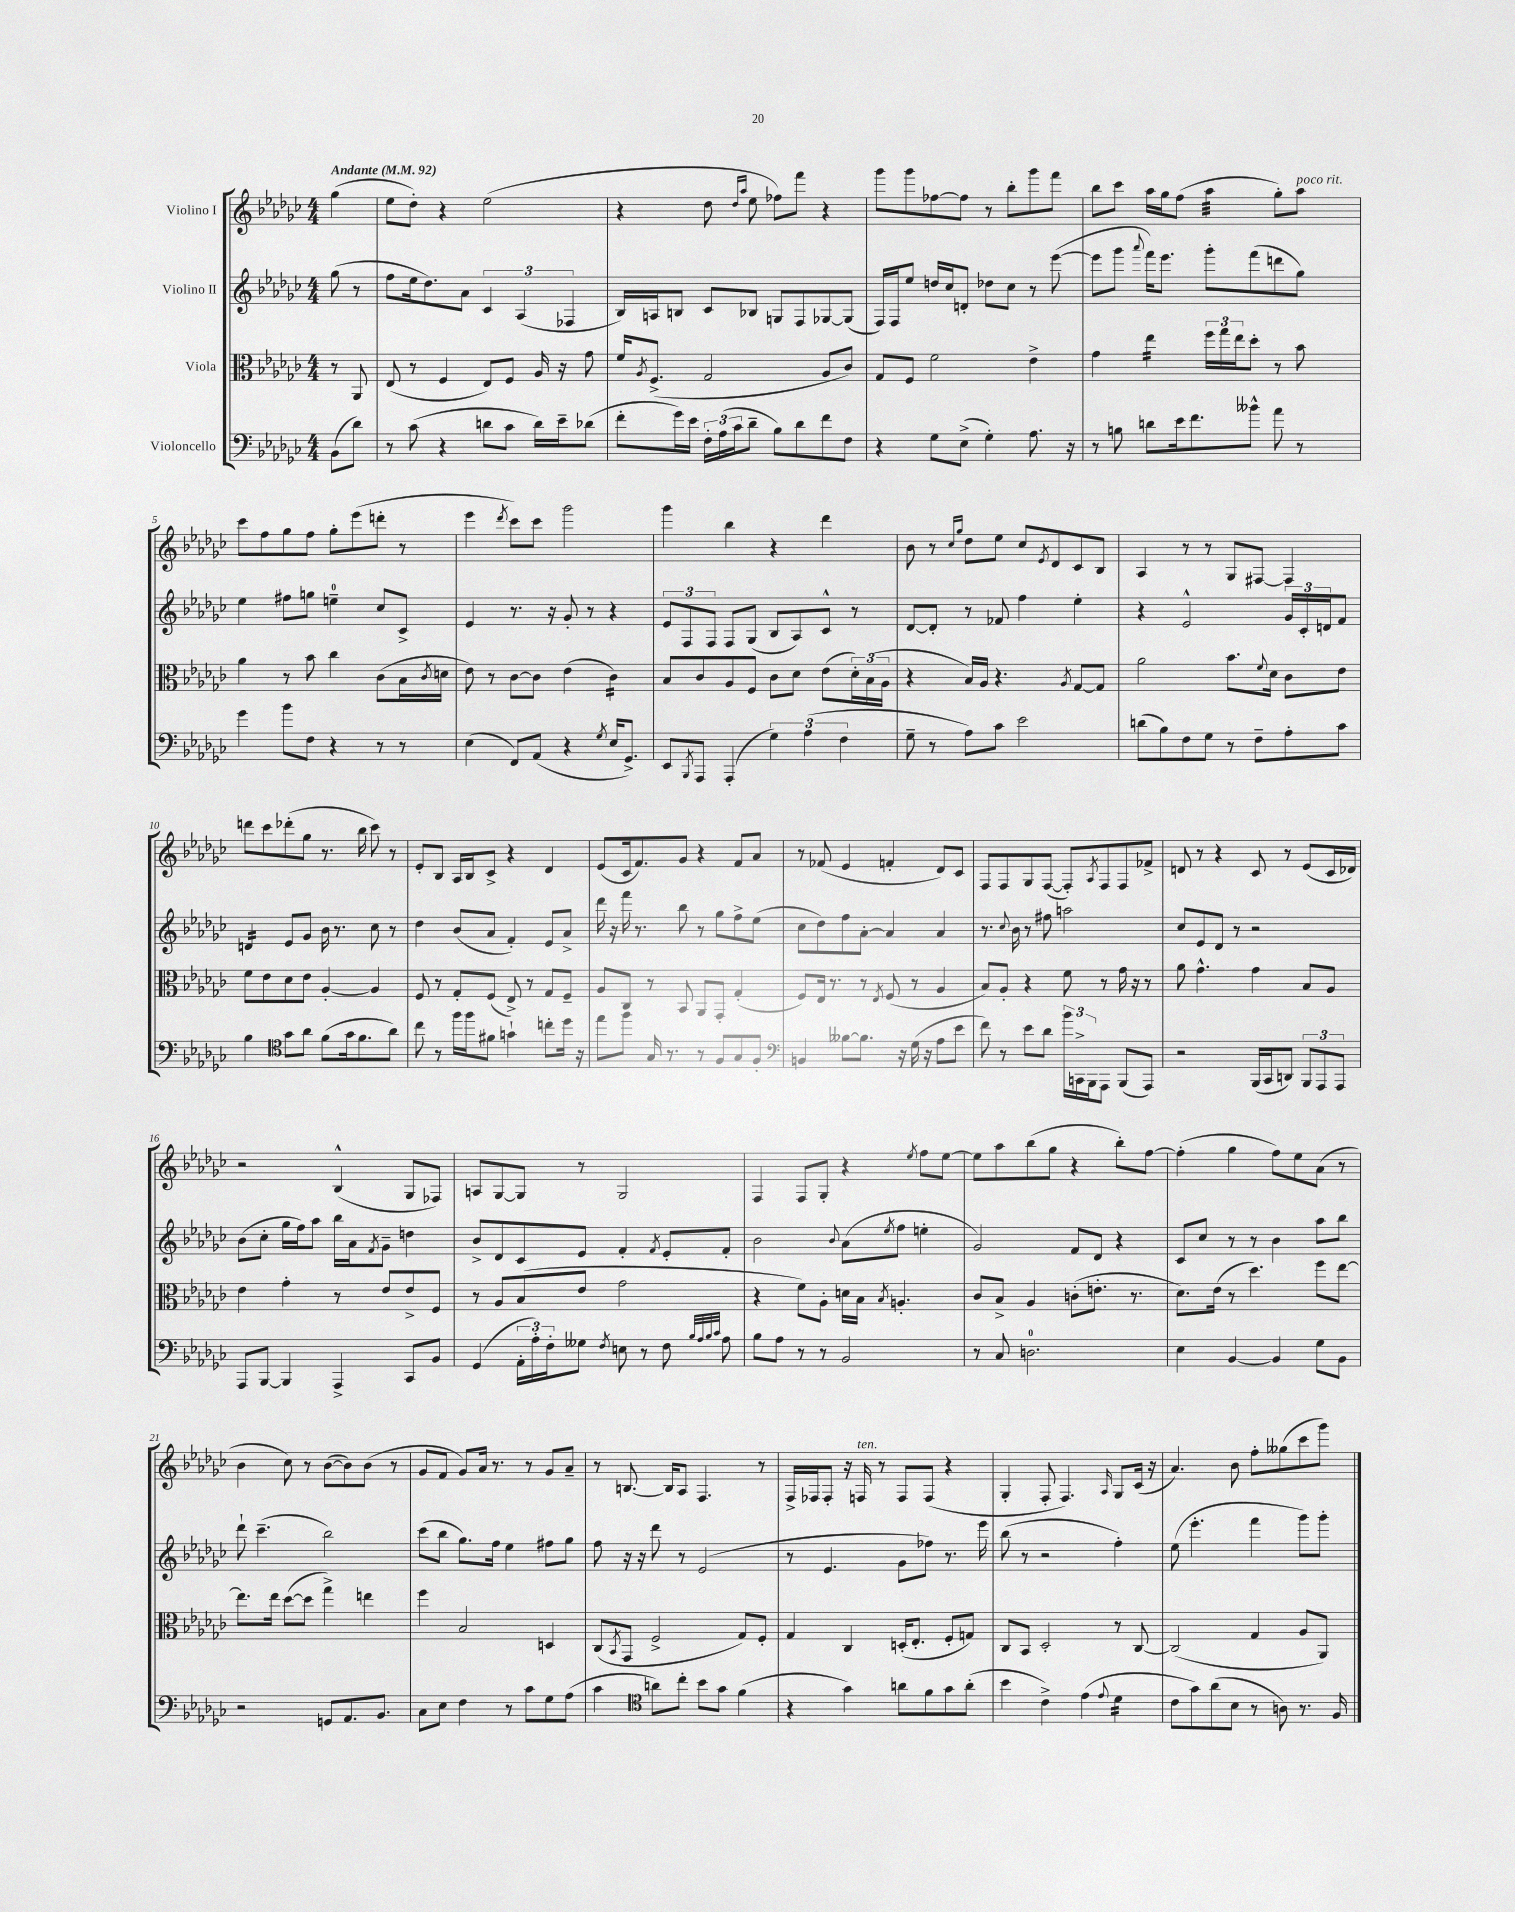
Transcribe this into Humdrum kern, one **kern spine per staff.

**kern	**kern	**kern	**kern
*staff4	*staff3	*staff2	*staff1
*clefF4	*clefC3	*clefG2	*clefG2
*k[b-e-a-d-g-c-]	*k[b-e-a-d-g-c-]	*k[b-e-a-d-g-c-]	*k[b-e-a-d-g-c-]
*M4/4	*M4/4	*M4/4	*M4/4
*MM92	*MM92	*MM92	*MM92
(8BB-	8r	(8gg-	(4gg-
8d-)	8AA-	8r	.
=	=	=	=
8r	(8E-	8ff	8ee-
(8c-	8r	16ee-	8dd-')
.	.	8.dd-)	.
4r	4F	.	4r
.	.	8a-	.
8d	8E-)	6c-	(2ee-
8c-	8F	.	.
.	.	(6A-	.
16d)	16A-	.	.
16e-~	16r	.	.
.	.	6F-	.
(8d-	8g-	.	.
=	=	=	=
8f'	16f	16B-)	4r
.	8qA-	.	.
.	(8.F^	16A	.
16g-)	.	8B	.
16e-	.	.	.
24F'	2G-	8c-	8dd-
(24A-	.	.	.
24c-	.	.	.
.	.	.	16qqdd-
.	.	.	16qqaa-
8d-~	.	8B-	8ee-
8B-)	.	8G	8ff-)
8d-	.	8F	8fff
8f	8A-	[8G-	4r
8F	8c-)	(8G-]	.
=	=	=	=
4r	8G-	16F)	8ggg-
.	.	16F	.
.	8F	8ee-	8ggg-
8G-	2f	16dd	[8ff-
.	.	16cc-	.
(8E-^	.	8d'	8ff-]
4G-')	.	8dd-	8r
.	.	8cc-	8bb-'
8.A-	4e-^	8r	8ggg-
.	.	([8eee-	8fff
16r	.	.	.
=	=	=	=
8r	4g-	8eee-]	8bb-
8B	.	8ggg-	8ccc-
.	.	8qqaaa-	.
8d	4ee-	16fff)	16aa-
.	.	8.eee-	16gg-
16e-	.	.	(8ff
8.f	.	.	.
.	24ff	8ggg-'	4aa-
.	24gg-	.	.
.	24ee-	.	.
8b--^^	8dd-'	(8fff	.
8a-	8r	8ddd	8gg-')
8r	8b-	8gg-)	8aa-
=	=	=	=
4g-	4a-	4ee-	8ccc-
.	.	.	8ff
8b-	8r	8ff#	8gg-
8F	8b-	8gg	8ff
4r	4cc-	4ee~	8gg-'
.	.	.	(8eee-
8r	(8c-	8cc-	8ddd'
8r	16B-	8c-^	8r
.	8qc-	.	.
.	16d	.	.
=	=	=	=
(4E-	8e-)	4e-	4eee-
.	8r	.	.
.	.	.	8qddd-
8FF)	[8c-	8.r	8ccc-)
(8AA-	8c-]	.	8ccc-
.	.	16r	.
4r	(4e-	8g-'	2ggg-
.	.	8r	.
8qG-	.	.	.
16E-	4c-)	4r	.
8.GG-^)	.	.	.
=	=	=	=
8EE-	8B-	12e-	4ggg-
.	.	12F	.
8qBBB-	.	.	.
8AAA-	8c-	.	.
.	.	12F	.
(4AAA-'	8A-	8F	4bb-
.	8F	(8G-	.
6G-)	8c-	8B-	4r
.	8d-	8A-)	.
(6A-	.	.	.
.	(8e-	8c-^^	4ddd-
6F	.	.	.
.	24d-')	8r	.
.	(24B-	.	.
.	24A-	.	.
=	=	=	=
8G-~	4r	[8d-	8b-
8r	.	8d-']	8r
.	.	.	16qqcc-
.	.	.	16qqgg-
8A-)	16B-)	8r	8dd-
.	16A-	.	.
8c-	4.r	8f-	8ee-
2e-	.	4ff	8cc-
.	.	.	8qe-
.	.	.	8d-
.	8qA-	.	.
.	[8G-	4ee-'	8c-
.	8G-]	.	8B-
=	=	=	=
(8d	2a-	4r	4A-
8B-)	.	.	.
8F	.	2e-^^	8r
8G-	.	.	8r
8r	8.b-	.	8G-
8F~	.	.	[8F#
.	8qqf	.	.
.	16d-	.	.
8A-'	8c-	24g-	4F#]
.	.	24c-'	.
.	.	24d	.
8c-	8e-	8f	.
=	=	=	=
4B-	8f	4d	8ddd
.	8e-	.	8ccc-
*clefC4	*	*	*
8g-	8d-	8e-	(8ddd-'
8a-	8e-	8g-	8gg-
(8f	[4A-'	16b-	8.r
.	.	8.r	.
16g-	.	.	.
8.f	.	.	16bb-
.	4A-]	8cc-	8ccc-)
8a-)	.	8r	8r
=	=	=	=
8cc-	8F	4dd-	8e-'
8r	8r	.	8B-
16ff	8G-'	(8b-	16A-
16ff	.	.	16B-
8f#	(8F	8a-	8c-^
4g`	8E-^)	4f')	4r
.	8r	.	.
8cc'	8G-	8e-	4d-
16dd-	8F~	8a-^	.
16r	.	.	.
=	=	=	=
8ee-	8A-	16ddd-	(8e-
.	.	16r	.
8ff	8C-	16fff	16c-
.	.	8.r	8.f)
16G-	8r	.	.
8.r	.	.	.
.	8BB-	8bb-	8g-
8r	8AA-	8r	4r
8F	8GG-'	8gg-	.
8G-	(4G-'	8ff^	8f
8F'	.	(8ee-	8a-
=	=	=	=
*clefF4	*	*	*
4BB	8F)	8cc-	8r
.	16E-	8dd-)	(8f-
.	8.r	.	.
[8B--	.	8ff	4e-
8.B--]	8r	[8a-'	.
.	8qE-	.	.
.	(8F	4a-]	4f'
16r	.	.	.
(16G-	8r	.	.
16r	.	.	.
8A-	4A-	4a-	8d-)
8e-	.	.	8c-
=	=	=	=
8f)	8B-)	8.r	8F
8r	8A-'	.	8F
.	.	8qqcc-	.
.	.	16b-	.
8e-	4r	8r	8G-
8d-	.	8ff#	([8F
24b-	8f	2aa	8F'])
24CC^	.	.	.
24BBB-	.	.	.
.	.	.	8qA-
8AAA-	8r	.	8F
(8BBB-	16g-	.	8F
.	16r	.	.
8AAA-)	8r	.	8f-^
=	=	=	=
2r	8a-	8cc-	8d
.	4.g-^^	8e-	8r
.	.	8d-	4r
.	.	8r	.
(16BBB-	4g-	2r	8c-
16CC-	.	.	.
8DD)	.	.	8r
12BBB-	8B-	.	(8e-
12AAA-	.	.	.
.	8A-	.	16c-
12AAA-	.	.	.
.	.	.	16d-)
=	=	=	=
8AAA-	4e-	(8b-	2r
[8BBB-	.	8cc-'	.
4BBB-]	4g-'	16gg-	.
.	.	16ff)	.
.	.	8aa-	.
4AAA-^	8r	16bb-	(4B-^^
.	.	16a-	.
.	.	8qf	.
.	8e-	8g-~	.
8CC-	8e-^	4dd	8G-
8BB-	8F	.	8F-)
=	=	=	=
(4GG-	8r	8b-^	8A
.	8A-	8d-	[8G-
24AA-'	(8B-	8c-	8G-]
24A-')	.	.	.
24F'	.	.	.
8G--	8e-	8e-	8r
8qF	.	.	.
8E	2g-	4f'	2G-
8r	.	.	.
.	.	8qf	.
8F	.	8e-'	.
32qqB-	.	.	.
32qqA-	.	.	.
32qqB-	.	.	.
32qqc-	.	.	.
8A-	.	8f'	.
=	=	=	=
8B-	4r	2b-	4F
8A-	.	.	.
8r	8f)	.	8F
8r	8A-'	.	8G-'
.	.	8qqb-	.
2BB-	16d	(8a-	4r
.	16B-	.	.
.	8qB-	8qee-	.
.	4.A'	8ff	.
.	.	.	8qee-
.	.	4ee'	8ff
.	.	.	[8ee-
=	=	=	=
8r	8c-	2g-)	8ee-]
8C-	8B-^	.	8aa-
2.D	4A-	.	(8bb-
.	.	.	8gg-
.	(8c'	8f	4r
.	8.e'	8d-	.
.	.	4r	8bb-')
.	8.r	.	.
.	.	.	[8ff
=	=	=	=
4E-	8.d-)	8c-	(4ff']
.	.	8cc-	.
.	(16e-	.	.
[4BB-	8r	8r	4gg-
.	4.dd-)	8r	.
4BB-]	.	4b-	8ff)
.	.	.	8ee-
8G-	8ff	8aa-	(8a-
8BB-	[8ee-	8bb-	8r
=	=	=	=
2r	8.ee-]	8ddd-`	4b-
.	.	(4.ccc-~	.
.	16ee-	.	.
.	([8dd-	.	8cc-)
.	8dd-]	.	8r
8GG	4gg-^)	2bb-)	([8b-
8.AA-	.	.	8b-])
.	4ee	.	(8b-
8.BB-	.	.	.
.	.	.	8r
=	=	=	=
8C-	4ff	(8ccc-	8g-
8E-	.	8bb-	8f
4F	2B-	8.gg-)	8g-)
.	.	.	16a-
.	.	16ff	8.r
8r	.	4ee-	.
8c-	.	.	8r
8G-	4D	8ff#	8g-
(8A-	.	8gg-	8a-~
=	=	=	=
4c-	(8C-	8ff	8r
.	8qBB-	.	.
.	8GG-	16r	[8.B
.	.	16r	.
*clefC4	*	*	*
8a)	2F^	8ddd-	.
.	.	.	16B]
8cc-'	.	8r	8A-
8b-	.	(2e-	4.F
8g-	.	.	.
(4f	8G-)	.	.
.	8F'	.	8r
=	=	=	=
4r	4G-	8r	16F^
.	.	.	16F-
.	.	4.e-	8F-'
4g-)	4C-	.	16r
.	.	.	16F
.	.	.	8r
8a	(16D'	8g-	8F
.	8.E-'	.	.
8f	.	8ff-)	(8F
8g-	8F'	8.r	4r
(8a'	8G)	.	.
.	.	16eee-	.
=	=	=	=
4b-	8C-	(8bb-	4G-'
.	8BB-	8r	.
4c-^)	2D-'	2r	8F'
.	.	.	4.F)
(4e-	.	.	.
8qqe-	.	.	16qqA-
4d-	8r	4ff')	8G-
.	[8C-	.	(16c-
.	.	.	16r
=	=	=	=
8c-	(2C-]	(8ee-	4.a-)
8g-)	.	4.eee-'	.
(8a-	.	.	.
8B-	.	.	8b-
8r	4G-	4fff	8ff'
8A)	.	.	(8gg--
8.r	8A-	8ggg-)	8ccc-
.	8AA-)	8ggg-'	8ggg-)
16F	.	.	.
==	==	==	==
*-	*-	*-	*-
